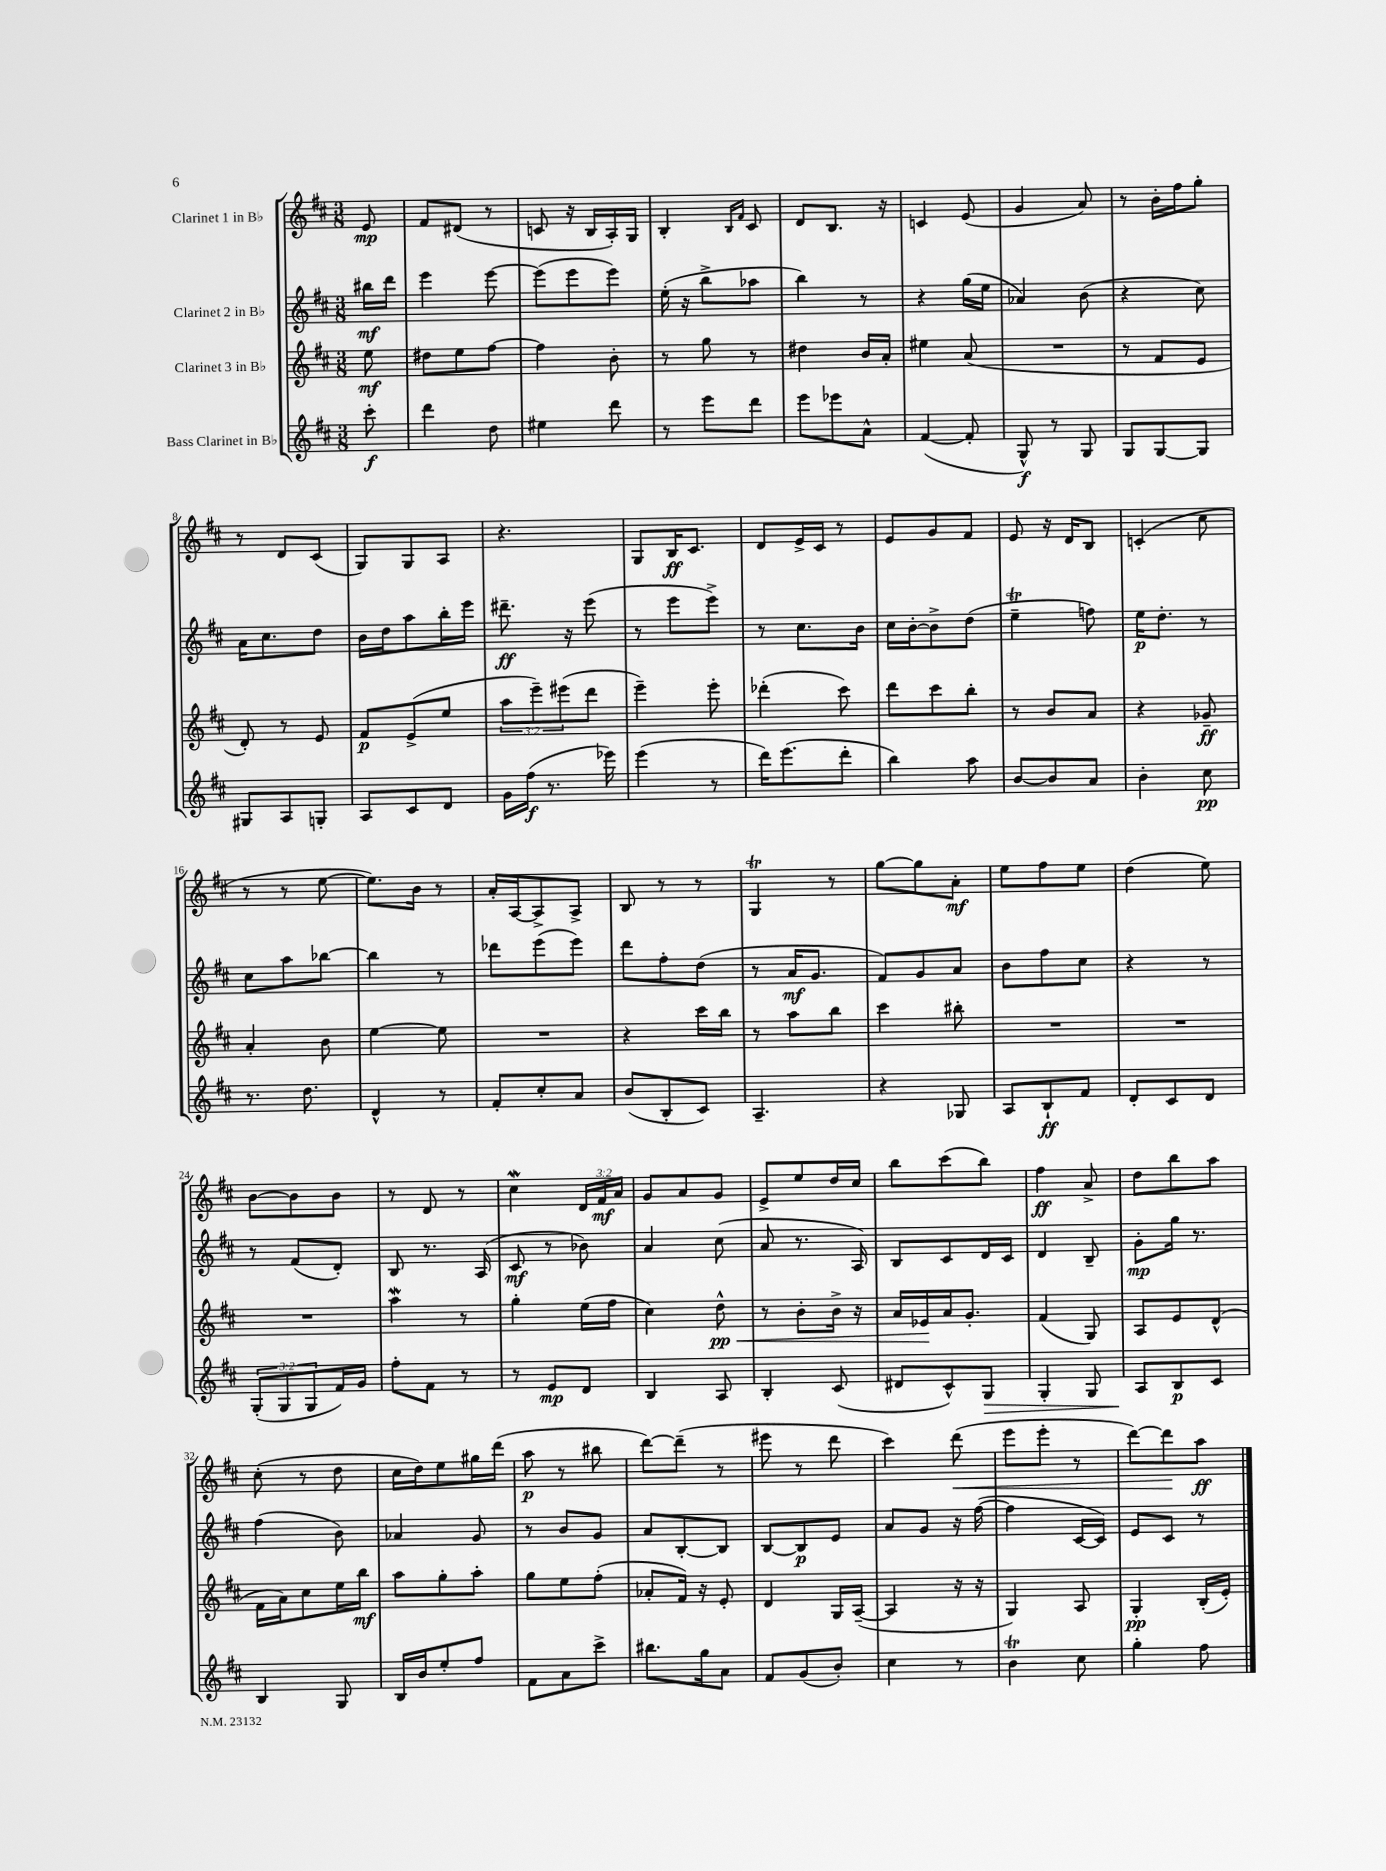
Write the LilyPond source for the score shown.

<<
\new StaffGroup <<
\new Staff = "s0" \with { instrumentName = "Clarinet 1 in Bb" } {
    \clef treble \key d \major \numericTimeSignature \time 3/8 \override Staff.TupletNumber.text = #tuplet-number::calc-fraction-text \partial 8
    e'8\mp |
    fis'8 dis'8( r8 |
    c'8 r16 b16 a16-.) g16 |
    b4-. \grace { b16 fis'16 } cis'8 |
    d'8 b8. r16 |
    c'4 e'8( |
    g'4 a'8) |
    r8 b'16-. fis''16 g''8-. |
    r8 d'8 cis'8( |
    g8) g8 a8 |
    r4. |
    g8 b16\ff cis'8. |
    d'8 e'16-> cis'16 r8 |
    e'8 g'8 fis'8 |
    e'8 r16 d'16 b8 |
    c'4-.( cis''8 |
    r8 r8 e''8~ |
    e''8.) b'16 r8 |
    a'16-. a16~ a8-> a8-> |
    b8 r8 r8 |
    g4\trill r8 |
    g''8~ g''8 a'8-.\mf |
    e''8 fis''8 e''8 |
    d''4( e''8) |
    b'8~ b'8 b'8 |
    r8 d'8 r8 |
    cis''4\mordent \tuplet 3/2 { d'16 fis'16\mf a'16 } |
    g'8 a'8 g'8 |
    e'8-> e''8 d''16 cis''16 |
    b''8 cis'''8( b''8) |
    fis''4\ff a'8-> |
    d''8 b''8 a''8 |
    cis''8-.( r8 d''8 |
    cis''16 d''16) e''8 gis''16 d'''16( |
    a''8\p r8 bis''8 |
    d'''8~) d'''8--( r8 |
    eis'''8 r8 d'''8 |
    cis'''4) d'''8\<( |
    e'''8 e'''8-. r8 |
    d'''8~) d'''8\! a''8\ff \bar "|." |
}
\new Staff = "s1" \with { instrumentName = "Clarinet 2 in Bb" } {
    \clef treble \key d \major \numericTimeSignature \time 3/8 \partial 8
    bis''16\mf d'''16 |
    e'''4 e'''8~ |
    e'''8( e'''8 e'''8) |
    e''16-.( r16 b''8-> aes''8 |
    b''4) r8 |
    r4 g''16( e''16 |
    aes'4) b'8( |
    r4 cis''8) |
    a'16 cis''8. d''8 |
    b'16 d''16 a''8 b''16-. e'''16 |
    dis'''8.--\ff r16 e'''8( |
    r8 e'''8 e'''8->) |
    r8 cis''8. b'16 |
    cis''16 b'16~-. b'8-> d''8( |
    e''4--\trill f''8) |
    e''16\p d''8.-. r8 |
    cis''8 a''8 bes''8~ |
    bes''4 r8 |
    des'''8 e'''8( e'''8) |
    d'''8 fis''8-. d''8( |
    r8 a'16\mf g'8. |
    fis'8) g'8 a'8 |
    b'8 fis''8 cis''8 |
    r4 r8 |
    r8 fis'8( d'8-.) |
    b8 r8. a16( |
    cis'8\mf r8 bes'8) |
    a'4 cis''8( |
    a'8 r8. a16) |
    b8 cis'8 d'16 cis'16 |
    d'4 b8-- |
    g'8-.\mp g''16 r8. |
    fis''4( b'8) |
    aes'4 g'8 |
    r8 b'8 g'8 |
    a'8 b8~-. b8 |
    b8~ b8\p e'8 |
    a'8 g'8 r16 fis''16~( |
    fis''4 cis'16~ cis'16) |
    e'8 cis'8 r8 \bar "|." |
}
\new Staff = "s2" \with { instrumentName = "Clarinet 3 in Bb" } {
    \clef treble \key d \major \numericTimeSignature \time 3/8 \override Staff.TupletNumber.text = #tuplet-number::calc-fraction-text \partial 8
    e''8\mf |
    dis''8 e''8 fis''8~ |
    fis''4 b'8-. |
    r8 g''8 r8 |
    dis''4 b'16 a'16-. |
    eis''4 a'8( |
    R4. |
    r8 fis'8 e'8 |
    d'8-.) r8 e'8 |
    fis'8\p e'8->( e''8 |
    \tuplet 3/2 { a''8 e'''8--) eis'''8( } d'''8 |
    e'''4--) e'''8-. |
    des'''4-.( cis'''8) |
    d'''8 cis'''8 b''8-. |
    r8 b'8 a'8 |
    r4 ges'8--\ff |
    a'4-. b'8 |
    e''4~ e''8 |
    R4. |
    r4 cis'''16 b''16 |
    r8 a''8 b''8 |
    cis'''4 bis''8-. |
    R4. |
    R4. |
    R4. |
    a''4\mordent r8 |
    g''4-. e''16( fis''16 |
    cis''4) d''8-^\pp\< |
    r8 b'8-. b'16-> r16 |
    a'16 ees'16\! a'16 g'8.-. |
    fis'4( g8) |
    a8 e'8 d'8-^( |
    fis'16 a'16) cis''8 e''16 b''16\mf |
    a''8 g''8-. a''8-. |
    g''8 e''8 fis''8-.( |
    aes'8-. fis'16) r16 e'8-. |
    d'4 g16 a16~--( |
    a4 r16 r16 |
    g4) a8 |
    g4-.\pp b16-.( e'16-.) \bar "|." |
}
\new Staff = "s3" \with { instrumentName = "Bass Clarinet in Bb" } {
    \clef treble \key d \major \numericTimeSignature \time 3/8 \override Staff.TupletNumber.text = #tuplet-number::calc-fraction-text \partial 8
    cis'''8-.\f |
    d'''4 d''8 |
    eis''4 d'''8 |
    r8 e'''8 d'''8 |
    e'''8 ees'''8 a'8-^ |
    fis'4~( fis'8-. |
    g8-^\f) r8 g8 |
    g8 g8~ g8 |
    gis8 a8 g8-. |
    a8 cis'8 d'8 |
    g'16 fis''16\f( r8. ees'''16) |
    e'''4( r8 |
    d'''16) e'''8.( d'''8-. |
    b''4) a''8 |
    b'8~ b'8 a'8 |
    b'4-. cis''8\pp |
    r8. d''8. |
    d'4-^ r8 |
    fis'8-. cis''8-. a'8 |
    b'8( b8-. cis'8) |
    a4.-- |
    r4 ges8 |
    a8 b8-!\ff fis'8 |
    d'8-. cis'8 d'8 |
    \tuplet 3/2 { g8-.( g8 g8 } fis'16) g'16 |
    fis''8-. fis'8 r8 |
    r8 e'8\mp d'8 |
    b4 a8 |
    b4-. cis'8( |
    dis'8 cis'8-^) g8\> |
    g4-. g8 |
    a8\! b8\p cis'8 |
    b4 g8 |
    b16 b'16 e''8-. fis''8 |
    fis'8 a'8 cis'''8-> |
    bis''8. g''16 a'8 |
    fis'8 g'8( b'8-.) |
    cis''4 r8 |
    b'4\trill cis''8 |
    g''4-. fis''8 \bar "|." |
}
>>
>>
